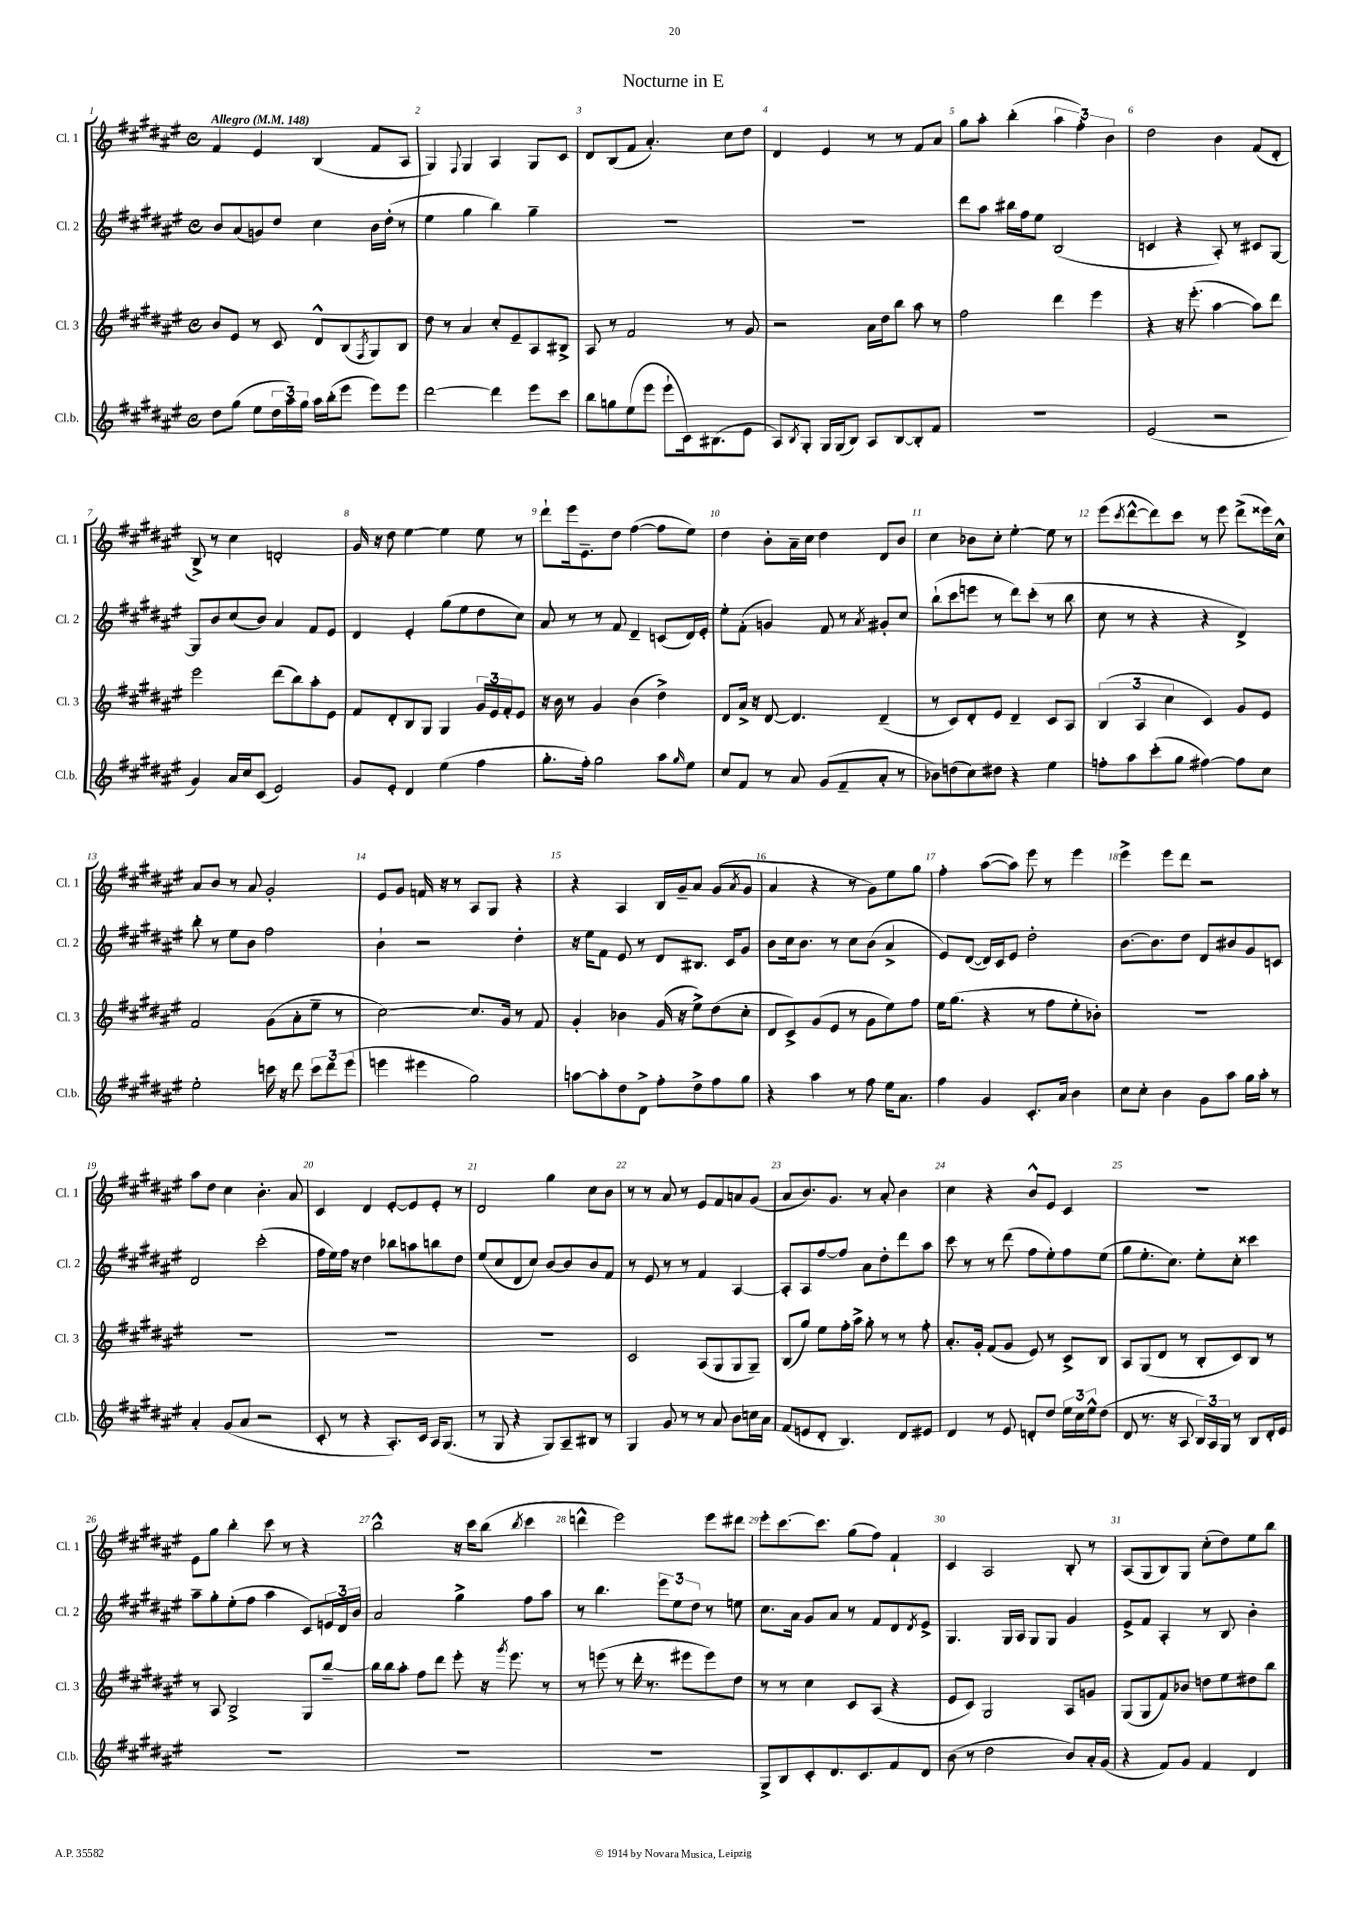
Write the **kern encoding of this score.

**kern	**kern	**kern	**kern
*staff4	*staff3	*staff2	*staff1
*clefG2	*clefG2	*clefG2	*clefG2
*k[f#c#g#d#a#e#]	*k[f#c#g#d#a#e#]	*k[f#c#g#d#a#e#]	*k[f#c#g#d#a#e#]
*M4/4	*M4/4	*M4/4	*M4/4
*met(c)	*met(c)	*met(c)	*met(c)
*MM148	*MM148	*MM148	*MM148
8dd#	8b	8b	4f#
(8gg#	8e#	(8a#	.
8ee#	8r	8g)	4e#
24dd#	8c#	8dd#	.
24aa#)	.	.	.
24gg#	.	.	.
16aa#	8d#^^	4cc#	(4B
(16bb'	.	.	.
8eee#	(8B	.	.
.	8qF#	.	.
8eee#)	8G#)	16b	8f#
.	.	(16dd#'	.
8eee#	8B	8r	8A#
=	=	=	=
[2ddd#	8dd#	4ee#	4G#)
.	8r	.	.
.	.	.	8qqF#
.	4a#	4gg#	4G#
4ddd#]	8cc#'	4bb)	4A#
.	8e#~	.	.
8eee#	8A#	4gg#~	8G#
8ccc#	8B#^	.	8c#
=	=	=	=
8bb	8A#	1r	8d#
8gg	8r	.	(8B
(8ee#	2f#	.	8f#
8eee#	.	.	4.a#')
8eee#`	.	.	.
16c#)	.	.	.
(8.B#	.	.	.
.	8r	.	8cc#
8e#	8g#	.	8dd#
=	=	=	=
8A#)	2r	1r	4d#
8qB	.	.	.
8G#'	.	.	.
16G#	.	.	4e#
(16G#	.	.	.
8B)	.	.	.
8A#	16a#	.	8r
.	16dd#	.	.
[8B	8bb	.	8r
8B']	8aa#	.	8f#
8f#	8r	.	8a#
=	=	=	=
1r	2ff#	8ddd#	8gg#
.	.	8aa#	8aa#'
.	.	16bb#	(4bb'
.	.	16ff#	.
.	.	8ee#	.
.	4ddd#	(2B	6aa#
.	.	.	6ff#')
.	4eee#	.	.
.	.	.	6b
=	=	=	=
(2e#	4r	4c	2dd#
.	16r	4r	.
.	(8.eee#'	.	.
2r	[4aa#	8A#')	4b
.	.	8r	.
.	8aa#])	8c#	(8f#
.	8ddd#	[8G#	8d#'
=	=	=	=
4g#)	2eee#	8G#]	8B^)
.	.	8b	8r
16a#	.	(8cc#	4cc#
16cc#	.	.	.
(8c#	.	8b)	.
2e#)	(8ddd#	4a#	2d'
.	8bb)	.	.
.	8aa#'	8f#	.
.	8e#	8e#	.
=	=	=	=
8g#	8f#	4d#	16g#
.	.	.	16r
8e#'	8d#'	.	8dd#
4d#	8B	4e#'	[4ee#
.	8G#	.	.
(4ee#	4G#	(8gg#	4ee#]
.	.	8ee#	.
4ff#	24g#	8dd#	8ee#
.	24e#	.	.
.	24f#'	.	.
.	8e#	8cc#)	8r
=	=	=	=
8.gg#'	16r	8a#	8ddd#`
.	16b	.	.
.	8r	8r	16eee#
16ff#')	.	.	8.e#~
2gg#	4g#	8r	.
.	.	8f#	8dd#
.	(4b	4d#~	([4ff#
8aa#	4dd#^)	(8c	8ff#]
16qqgg#	.	.	.
8ee#	.	16d#)	8ee#)
.	.	16e#'	.
=	=	=	=
8cc#	8d#	8ee#'	4dd#
8f#	16a#^	(8f#'	.
.	16r	.	.
8r	[8d#	4g)	8b'
8a#	4.d#]	.	16a#~
.	.	.	16cc#
(8g#	.	8f#	4dd#
8f#~	.	8r	.
.	.	8qa#	.
8a#'	(4d#~	8g#'	8d#
8r	.	8cc#	8b
=	=	=	=
8b-)	8r	(8bb`	4cc#
(8dd	8c#)	8ccc#	.
8cc#)	8d#'	8eee	8b-
8dd#	8e#	8r	8cc#'
4r	4d#~	8ddd#)	[4ee#'
.	.	(8ccc#'	.
4ee#	8c#	8r	8ee#]
.	8A#	8bb	8r
=	=	=	=
8ff'	(6B	8cc#	(8eee#
.	.	.	8qccc#
8aa#	.	8r	[8ddd#^^
.	6A#	.	.
(8ccc#'	.	4r	8ddd#])
.	6cc#	.	.
8gg#	.	.	8ccc#
[4ff#)	4c#)	4r	8r
.	.	.	8eee#
8ff#]	8g#	4d#^)	(8ddd#^
8cc#	8e#	.	16eee##)
.	.	.	16cc#^^
=	=	=	=
2ee#'	2f#	8bb'	8a#
.	.	8r	8b
.	.	8ee#	8r
.	.	8b	8a#
16ccc	(8g#	2ff#	2g#'
16r	.	.	.
8ddd#	8a#'	.	.
12ccc	8ee#~	.	.
12ddd#	.	.	.
.	8r	.	.
(12eee#	.	.	.
=	=	=	=
4eee	[2cc#)	4b`	8e#
.	.	.	8g#
4eee#	.	2r	16f
.	.	.	16r
.	.	.	8r
2gg#)	8.cc#]	.	8A#
.	.	.	8G#
.	16g#	.	.
.	8r	4dd#'	4r
.	8f#	.	.
=	=	=	=
[8aa	4g#'	16r	4r
.	.	16ee#	.
8aa']	.	8f#	.
8dd#	4b-	8e#	4A#
8d#^	.	8r	.
8ff#'	(16g#	8d#	16B
.	16r	.	16g#~
8dd#^	8ee#^)	8.B#	8a#
8ff#	(8dd#	.	(8g#
.	.	16c#	.
.	.	.	8qa#
8gg#	8cc#'	8g#	8g#
=	=	=	=
4r	8d#	8b	4a#
.	8c#^)	16cc#	.
.	.	8.b	.
4aa#	(8g#	.	4r
.	8e#	8r	.
8r	8r	8cc#	8r
8ff#	8g#	(8b	8g#)
16ee#	8ee#)	4a#^	8ee#
8.a#	.	.	.
.	8ff#	.	8gg#
=	=	=	=
4ff#	16ee#	8e#)	4ff#'
.	(8.gg#	.	.
.	.	([8d#	.
4g#	4r	16d#])	([8aa#
.	.	16c#	.
.	.	8e#	8aa#])
8.c#'	8r	2dd#'	8eee#
.	8ff#	.	8r
16a#	.	.	.
4b	8ee#'	.	4eee#
.	8b-')	.	.
=	=	=	=
8cc#	1r	[8.b	4eee#^
8cc#'	.	.	.
.	.	8.b]	.
4b	.	.	8eee#
.	.	8dd#	8ddd#
8g#	.	8d#	2r
8aa#	.	8b#	.
16gg#	.	8g#	.
16aa#'	.	.	.
8r	.	8c	.
=	=	=	=
4a#'	1r	2d#	8aa#
.	.	.	8dd#
(8g#	.	.	4cc#
8a#	.	.	.
2r	.	(2ccc#'	4.b'
.	.	.	8a#
=	=	=	=
8c#'	1r	16ff#	4c#
.	.	16ee#)	.
8r	.	16ff#	.
.	.	16r	.
4r	.	4dd#	4d#
8.A#')	.	8bb-	[8e#'
.	.	8aa	8e#]
16c#	.	.	.
16A#	.	8bb	8e#'
(8.G#	.	.	.
.	.	8dd#	8r
=	=	=	=
8r	1r	(8ee#	2d#
8G#	.	8cc#	.
4r	.	8d#	.
.	.	8cc#)	.
8G#)	.	[8b	4gg#
8A#~	.	8b]	.
8B#	.	8b	8cc#
8r	.	8f#	8b
=	=	=	=
4G#	2c#	8r	8r
.	.	8e#	8r
8g#	.	8r	8a#
8r	.	8r	8r
8r	(8A#	4f#	8e#
8a#	8G#	.	8f#
8b	8G#	[4A#	8a
16cc	8G#~)	.	(8g#
16a#	.	.	.
=	=	=	=
(8f#	(8B	8A#']	8a#
8e	8gg#)	8A#	8.b)
8d#'	8ee#	[8ff#	.
.	.	.	8.g#
4.B)	16ff#'	8ff#]	.
.	16aa#^	.	.
.	8gg#'	8a#	8r
.	8r	8dd#'	8a#'
8d#	8r	8ddd#	4b
8e#	8ff#'	8aa#	.
=	=	=	=
4d#	8.a#'	8ccc#	4cc#
.	.	8r	.
.	16g#'	.	.
8r	(8f#	8r	4r
8e#	8g#	(8ddd#	.
8d'	8e#)	8ff#	8b^^
8dd#	8r	8ee#')	8e#
24ee#	8c#^	8ff#	4c#
24cc#	.	.	.
24ee#^^	.	.	.
(8dd#	8B	(8ee#	.
=	=	=	=
8d#	8A#	8gg#	1r
8.r	(8G#	8.ee#'	.
.	8d#	.	.
16r	.	8.cc#)	.
8A#	8r	.	.
24B)	8B'	8ee#'	.
24A#	.	.	.
24G#	.	.	.
8r	8c#)	8cc#'	.
8B	8B	4ccc##	.
16d#'	8r	.	.
16e#	.	.	.
=	=	=	=
1r	8r	8aa#~	8e#
.	8A#	8gg#'	8gg#
.	2B^	(8ee#'	4bb'
.	.	8ff#	.
.	.	4aa#	8ccc#
.	.	.	8r
.	8G#	8c#)	4r
.	[8bb~	24e	.
.	.	24d#	.
.	.	24b	.
=	=	=	=
1r	16bb]	2a#	2bb^^
.	16bb	.	.
.	8aa#'	.	.
.	8ff#	.	.
.	8ddd#	.	.
.	8eee#'	4gg#^	16r
.	.	.	16ccc#
.	16r	.	(8bb
.	8qggg#	.	.
.	8.eee#	.	.
.	.	.	8qbb
.	.	8ff#	4ccc#
.	8r	8aa#	.
=	=	=	=
1r	8r	8r	4ddd^^
.	(8eee	4.bb	.
.	8r	.	2eee#)
.	16ddd#'	.	.
.	8.r	.	.
.	.	12eee#	.
.	.	12ee#	.
.	8eee#	.	.
.	.	12dd#	.
.	8eee#)	8r	8eee#
.	8dd#	8ee	8ddd#
=	=	=	=
8G#^	8r	8.cc#	8eee#'
8B	8r	.	[8.ccc#
.	.	16a#	.
8c#'	4cc#	8g#	.
.	.	.	8.ccc#]
8.d#	.	8a#	.
.	8c#	8r	(8gg#
8.c#	.	.	.
.	(8A#	8f#	8ff#)
8f#	4r	8d#	4f#`
.	.	8qd#	.
8d#	.	8e#^	.
=	=	=	=
(8b	8e#	4.G#	4c#
8r	8c#)	.	.
2dd#	2G#	.	2A#
.	.	16G#	.
.	.	16A#	.
.	.	8G#	.
.	.	8G#	.
8b)	8A#	4g#	8B'
16a#'	8g	.	8r
(16g#	.	.	.
=	=	=	=
4r	(8G#	8e#^	(8A#
.	8G#	8f#	8G#
8f#)	8f#)	4A#'	8B)
8g#	8b-	.	8G#
4f#	8dd	8r	(8cc#'
.	8ee#	8B	8dd#)
4d#	8dd#	4b'	8ee#
.	8bb	.	8bb
==	==	==	==
*-	*-	*-	*-
